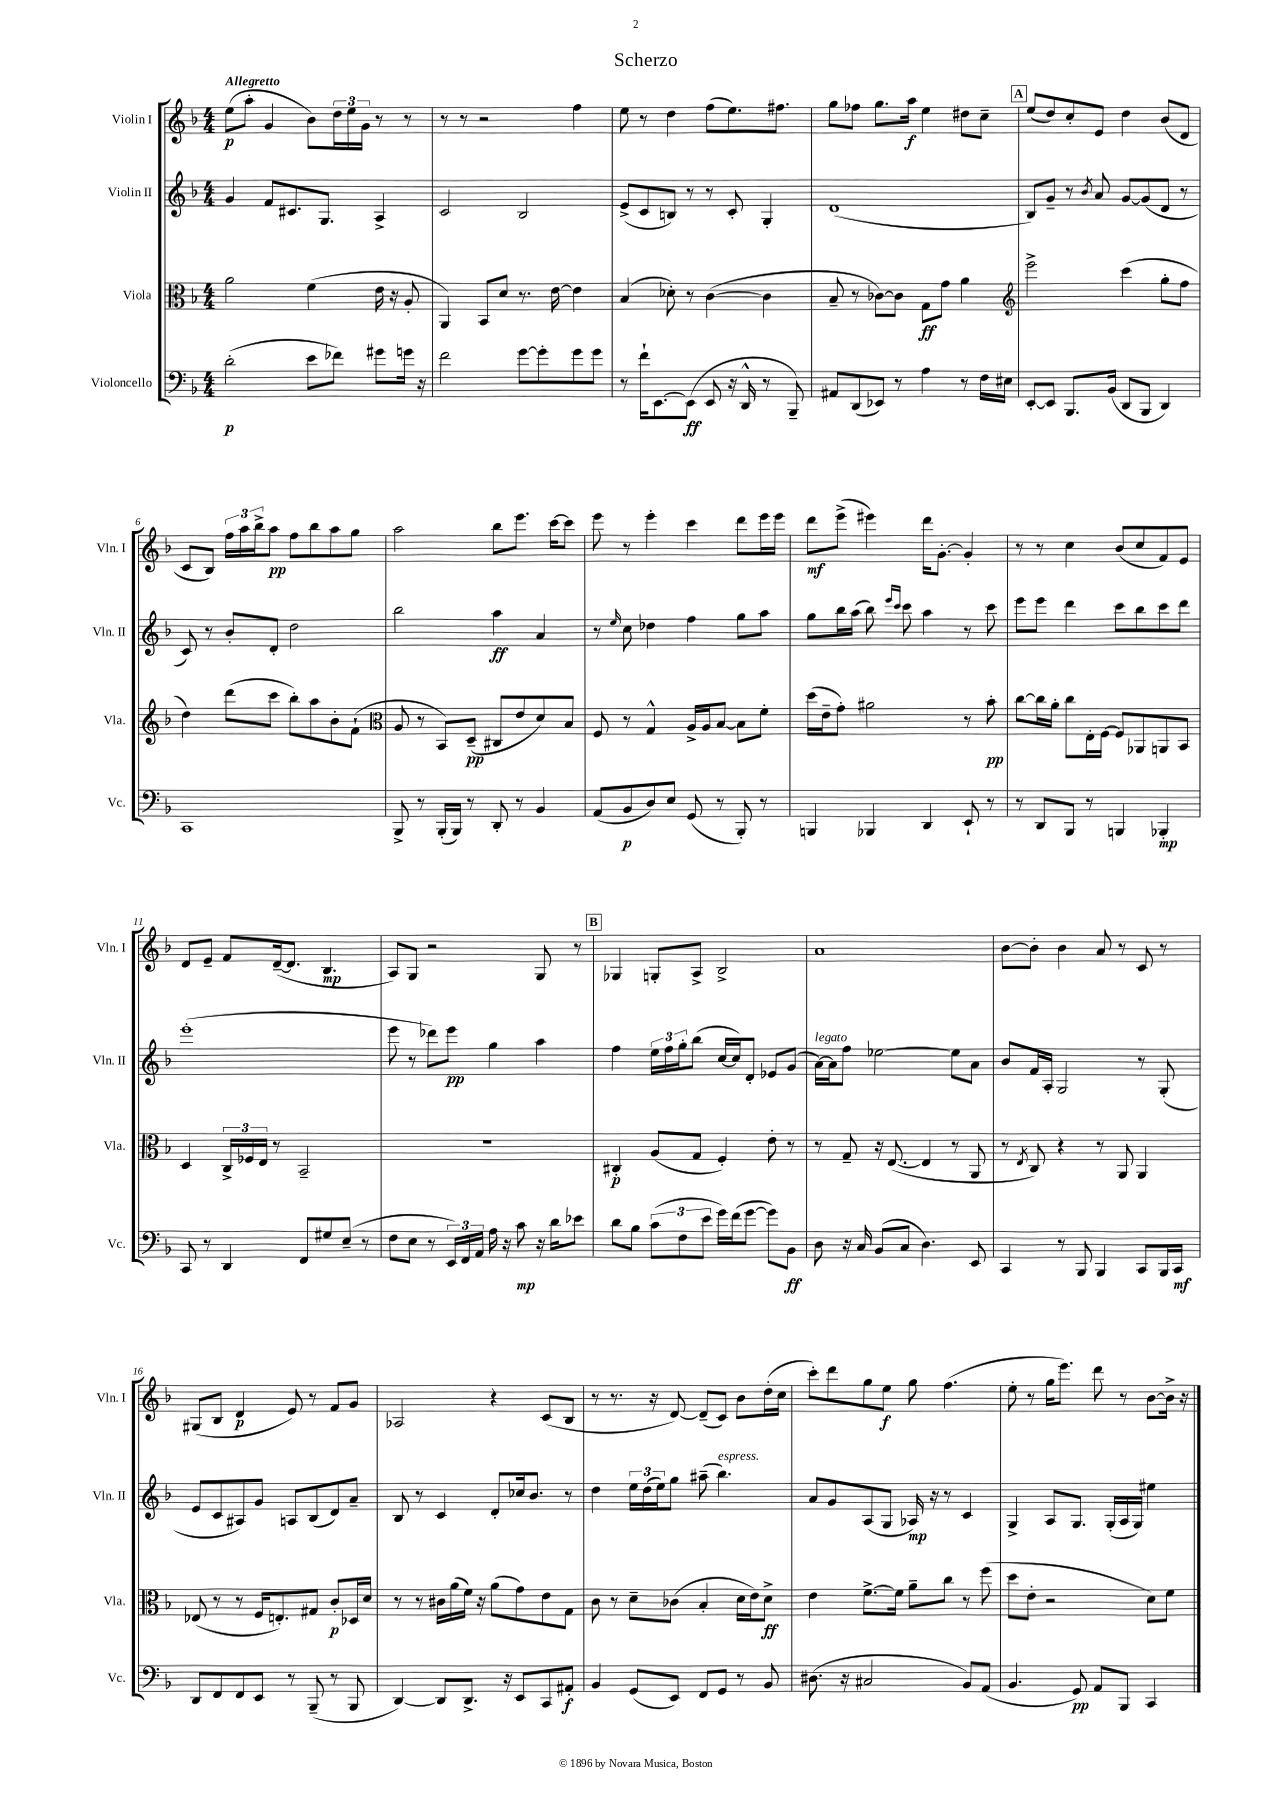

**kern	**kern	**kern	**kern
*staff4	*staff3	*staff2	*staff1
*clefF4	*clefC3	*clefG2	*clefG2
*k[b-]	*k[b-]	*k[b-]	*k[b-]
*M4/4	*M4/4	*M4/4	*M4/4
(2d'\	2a\	4g/	(8ee\L
.	.	.	8aa'\J
.	.	8f/L	4g/
.	.	8.c#/	.
8e\L	(4f\	.	8b-\L)
.	.	8.G/J	.
8f-\J)	.	.	24dd\L
.	.	.	24ee\
.	.	.	24g\JJ
8g#\L	16e\	4A^/	8r
.	16r	.	.
16g\Jk	8A'/	.	8r
16r	.	.	.
=	=	=	=
2f\	4AA/)	2c/	8r
.	.	.	8r
.	8BB-/L	.	2r
.	8d/J	.	.
[8g\L	8.r	2B-/	.
8g'\]	.	.	.
.	[16e\	.	.
8g\	4e\]	.	4ff\
8g\J	.	.	.
=	=	=	=
8r	(4B-/	(8e^/L	8ee\
16f`\LK	.	8c/	8r
[8.EE\	.	.	.
.	8d-'\)	8B/J)	4dd\
(8EE\]J	8r	8r	.
8EE/	([4c\	8r	(8ff\L
16r	.	8c'/	8.ee\)
16DD^^/	.	.	.
8r	4c\]	4G'/	.
.	.	.	8.ff#\J
8BBB-~/)	.	.	.
=	=	=	=
8AA#/L	8B-~/	(1d	8gg\L
(8DD/	8r	.	8ff-\J
8EE-/J)	[8c-\L)	.	8.gg\L
8r	8c-\]J	.	.
.	.	.	16aa\Jk
4A\	8G\L	.	4ee\
.	8g\J	.	.
8r	4a\	.	8dd#\L
16F\LL	.	.	8cc~\J
16E#\JJ	.	.	.
=	=	=	=
*	*clefG2	*	*
[8EE'/L	2eee^\	8B-/L)	(8ee/L
8EE/]J	.	8g~/J	8dd/)
8.BBB-/L	.	8r	8cc'/
.	.	8qb-/	.
.	.	8a/	8e/J
(16BB-/Jk	.	.	.
8DD/L	(4ccc\	[8g/L	4dd\
8BBB-/J	.	(8g/]	.
4DD/)	8gg'\L	8d/J	(8b-/L
.	8ff\J	8r	8d/J
=	=	=	=
1CC	4dd\)	8c/)	8c/L
.	.	8r	8B-/J)
.	(8ddd\L	8b-'/L	24ff\LL
.	.	.	24aa\
.	.	.	24bb-^\J
.	8ccc\J	8d'/J	8aa\J
.	8bb-'\L)	2dd\	8ff\L
.	8aa\	.	8bb-\
.	8b-'\	.	8aa\
.	(8f`\J	.	8gg\J
=	=	=	=
*	*clefC3	*	*
8BBB-^/	8A/	2bb-\	2aa\
8r	8r	.	.
(16BBB-'/LL	8BB-/L)	.	.
16BBB-/JJ)	.	.	.
8r	(8D~/J	.	.
8DD'/	8C#/L	4aa\	8bb-\L
8r	8e/	.	8.eee\J
4BB-/	8d/)	4a/	.
.	.	.	[16ccc\LK
.	8B-/J	.	8ccc\]J
=	=	=	=
(8AA/L	8F/	8r	8eee\
.	.	16qqee/	.
8BB-/	8r	8cc\	8r
8D/)	4G^^/	4dd-\	4eee'\
8E/J	.	.	.
(8GG/	16A^/LL	4ff\	4ccc\
.	16A/J	.	.
8r	[8B-/J	.	.
8BBB-'/)	8B-\]L	8gg\L	8ddd\L
8r	8f'\J	8aa\J	16eee\L
.	.	.	16eee\JJ
=	=	=	=
4BBB/	(16dd\LL	8gg\L	8ddd\L
.	16e~\J	.	.
.	8g'\J)	16bb-\L	(8eee^\J
.	.	(16aa\JJ	.
4BBB-/	2a#\	8bb-\)	4eee#\)
.	.	16qqeee/LL	.
.	.	16qqccc/JJ	.
.	.	8ccc\	.
4DD/	.	4aa\	16ddd\LK
.	.	.	[8.g'\J
8EE`/	8r	8r	4g'/]
8r	8b-'\	8ccc\	.
=	=	=	=
8r	[8cc\L	8eee\L	8r
8DD/L	16cc\]L	8eee\J	8r
.	16a'\JJ	.	.
8BBB-/J	8cc\L	4ddd\	4cc\
8r	16E'\L	.	.
.	[16F\JJ	.	.
4BBB/	8F/]L	8ccc\L	(8b-/L
.	8AA-/	8bb-\	8cc/
4BBB-'/	8AA/	8ccc\	8f/)
.	8BB-/J	8ddd\J	8e/J
=	=	=	=
8CC/	4D/	(1eee'	8d/L
8r	.	.	8e~/J
4DD/	24C^/LL	.	8f/L
.	24F-/	.	.
.	24E/JJ	.	.
.	8r	.	([16d~/k
.	.	.	8.d/]J
8FF/L	2BB-~/	.	.
8G#/	.	.	4.B-/
(8E~/J	.	.	.
8r	.	.	.
=	=	=	=
8F\L	1r	8eee\	8A/L)
8E\J	.	8r	8G/J
8r	.	8ddd-\L)	2r
24EE/LL)	.	8eee\J	.
24FF/	.	.	.
24AA/JJ	.	.	.
16A\	.	4gg\	.
16r	.	.	.
8c\	.	.	.
16r	.	4aa\	8G/
16d\LK	.	.	.
8e-\J	.	.	8r
=	=	=	=
8d\L	4C#'/	4ff\	4G-/
8B-\J	.	.	.
(12c\L	(8A/L	24ee\LL	8G'/L
.	.	24ff\	.
12F\	.	24gg'\J	.
.	8G/J	(8bb-\J	8A^/J
12e\J	.	.	.
16g\LL)	4F'/)	[16cc/LL	2B-^/
(16f\J	.	16cc/]J)	.
[8g\J	.	8d'/J	.
8g\]L)	8e'\	8e-/L	.
8BB-\J	8r	(8g/J	.
=	=	=	=
8D\	8r	[16a\LL)	1a
.	.	16a\]J	.
16r	8G~/	8ff\J	.
16C/	.	.	.
(8BB-/L	16r	[2ee-\	.
.	([8.E/	.	.
8C/J	.	.	.
4.D\)	4E/]	.	.
.	8r	8ee-\]L	.
8EE/	8AA/	8a\J	.
=	=	=	=
4CC/	8r	8b-/L	[8b-\L
.	8qE/	.	.
.	8C/)	16f/L	8b-'\]J
.	.	16A'/JJ	.
8r	4r	2G/	4b-\
8BBB-/	.	.	.
4BBB-/	8r	.	8a/
.	8AA/	.	8r
8CC/L	4AA/	8r	8c/
16BBB-/L	.	(8G'/	8r
16CC/JJ	.	.	.
=	=	=	=
8DD/L	(8E-/	8e/L	(8G#/L
8FF/	8r	8c/	8B-/J
8FF/	8r	8A#/)	4d/
8EE/J	16F/LK	8g/J	.
.	8.E'/)	.	.
8r	.	8A/L	8e/)
(8BBB-~/	8G#/J	(8B-/	8r
8r	8c'/L	8d/)	8f/L
8BBB-/	16D-/L	8a~/J	8g/J
.	16d/JJ	.	.
=	=	=	=
[4DD/)	8r	8B-/	2A-/
.	8r	8r	.
8DD/]L	16c#\LL	4c/	.
.	(16a\	.	.
8.DD^/J	16f\JJ)	.	.
.	16r	.	.
.	(8a\L	8d'/L	4r
16r	.	.	.
8EE/L	8g\)	16cc-/k	.
.	.	8.b-/J	.
8CC/	8e\	.	(8c/L
8AA#'/J	8G\J	8r	8B-/J
=	=	=	=
4BB-/	8c\	4dd\	8r
.	8r	.	8.r
(8GG/L	8d~\L	24ee\LL	.
.	.	(24dd\	.
.	.	.	16r
.	.	24ee\J)	.
8EE/J)	(8c-\J	8gg\J	[8d/)
8FF/L	4B-'/	(8aa#~\	(8d~/]L
8GG/J	.	4.bb-\)	8c/J)
8r	16d\LL	.	8b-\L
.	16e\J)	.	.
8BB-/	8d^\J	.	(16dd'\L
.	.	.	16cc\JJ
=	=	=	=
(8.D#\	4e\	8a/L	8ccc'\L)
.	.	8g/	8ddd\
16r	.	.	.
2C#/	[8.f^\L	(8A/	8gg\
.	.	8G/J	8ee\J
.	16f\]Jk	.	.
.	8a~\L	16A-/)	8gg\
.	.	16r	.
.	8cc\J	8r	(4.ff\
8BB-/L)	8r	4c/	.
(8AA/J	(8ff\	.	.
=	=	=	=
4.BB-/	8dd\L	4G^/	8ee'\
.	8e'\J	.	8r
.	2r	8A/L	16gg\LK
.	.	.	8.eee\J)
8GG/)	.	8.G/J	.
8AA/L	.	.	8ddd\
.	.	(16G'/LL	.
8BBB-/J	.	16A/	8r
.	.	16G/JJ)	.
4CC/	8d\L)	4ee#\	[8b-\L
.	8f\J	.	16b-^\]Jk
.	.	.	16r
==	==	==	==
*-	*-	*-	*-
